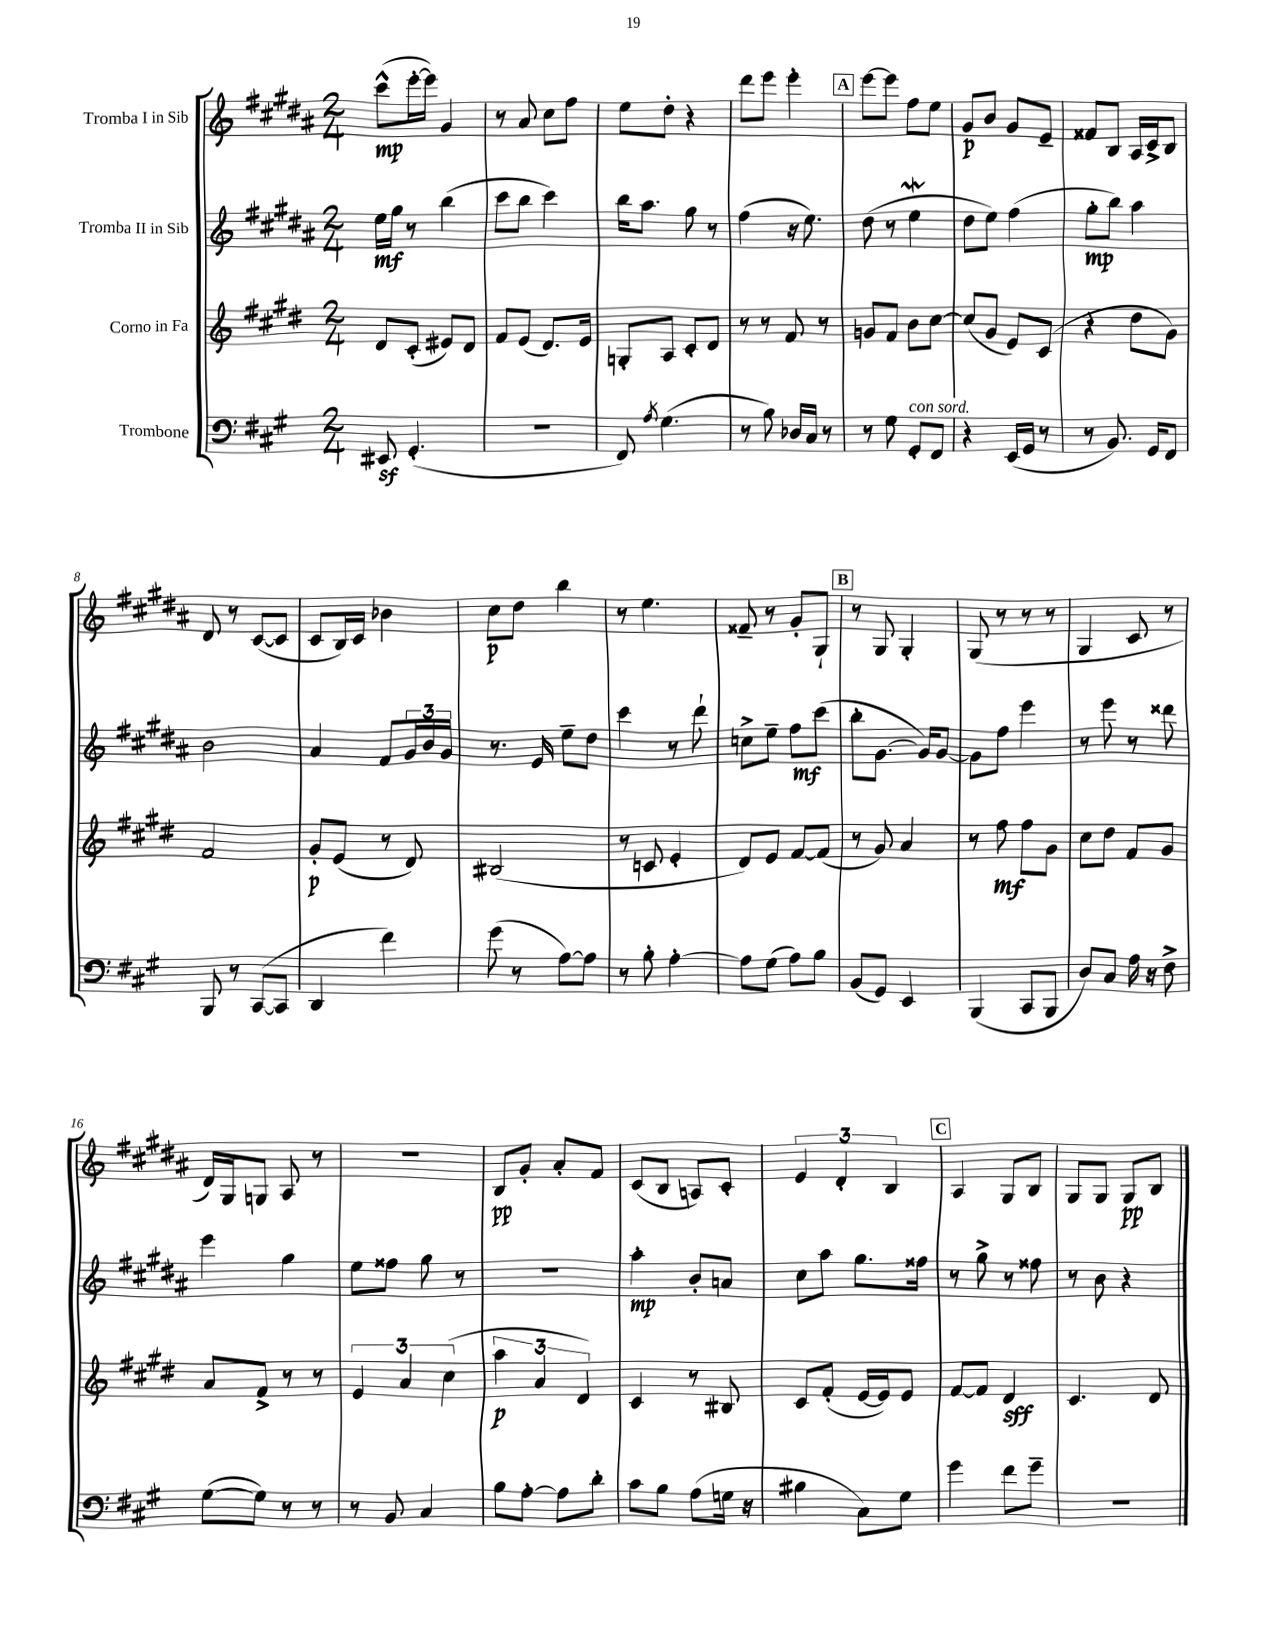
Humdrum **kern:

**kern	**kern	**dynam	**kern	**dynam	**kern	**dynam
*part4	*part3	*part3	*part2	*part2	*part1	*part1
*staff4	*staff3	*staff3	*staff2	*staff2	*staff1	*staff1
*I"Trombone	*I"Corno in Fa	*	*I"Tromba II in Sib	*	*I"Tromba I in Sib	*
*clefF4	*clefG2	*	*clefG2	*	*clefG2	*
*k[f#c#g#]	*k[f#c#g#d#]	*	*k[f#c#g#d#a#]	*	*k[f#c#g#d#a#]	*
*M2/4	*M2/4	*	*M2/4	*	*M2/4	*
=1	=1	=1	=1	=1	=1	=1
8EE#Xz/	8d#/L	.	16ee\LL	mf	(8ccc#^^\L	mp
.	.	.	16gg#\JJ	.	.	.
(4.GG#'/	(8c#'/J	.	8r	.	[16eee'\L	.
.	.	.	.	.	16eee\JJ])	.
.	8e#X/L)	.	(4bb\	.	4g#/	.
.	8d#/J	.	.	.	.	.
=2	=2	=2	=2	=2	=2	=2
2r	8f#/L	.	8ccc#\L	.	8r	.
.	(8e/J	.	8bb\J	.	8a#/	.
.	8.d#/L)	.	4ccc#\)	.	8cc#\L	.
.	.	.	.	.	8ff#\J	.
.	16e/Jk	.	.	.	.	.
=3	=3	=3	=3	=3	=3	=3
8FF#/)	8Gn'/L	.	16bb\KL	.	8ee\L	.
.	.	.	8.aa#\J	.	.	.
8qA/	.	.	.	.	.	.
(4.G#\	8A/J	.	.	.	8dd#'\J	.
.	8c#'/L	.	8gg#\	.	4r	.
.	8d#/J	.	8r	.	.	.
=4	=4	=4	=4	=4	=4	=4
8r	8r	.	(4ff#\	.	8ddd#\L	.
8B\)	8r	.	.	.	8eee\J	.
16D-X/LL	8f#/	.	16r	.	4eee'\	.
16C#/JJ	.	.	8.ee\)	.	.	.
8r	8r	.	.	.	.	.
!!LO:REH:place=s1:t=A
=5	=5	=5	=5	=5	=5	=5
8r	8gn/L	.	(8dd#\	.	[8eee\L	.
8G#\	8f#/J	.	8r	.	8eee\J]	.
!LO:TX:a:i:t=con sord.	!	!	!	!	!	!
8GG#'/L	8b\L	.	4eew\	.	8ff#\L	.
8FF#/J	[8cc#\J	.	.	.	8ee\J	.
=6	=6	=6	=6	=6	=6	=6
4r	(8cc#/L]	.	8dd#\L	.	8g#/L	p
.	8g#/J	.	8ee\J)	.	8b/J	.
(16EE/LL	8e/L)	.	(4ff#\	.	8g#/L	.
16GG#/JJ	.	.	.	.	.	.
8r	(8c#/J	.	.	.	8e~/J	.
=7	=7	=7	=7	=7	=7	=7
8r	4r	.	8gg#'\L	mp	8f##X/L	.
8.BB/)	.	.	8bb\J)	.	8B/J	.
.	8dd#\L	.	4aa#\	.	16A#/LL	.
16GG#/KL	.	.	.	.	16c#^/J	.
8FF#/J	8g#\J)	.	.	.	8B/J	.
!!LO:LB:g=z
=8	=8	=8	=8	=8	=8	=8
8BBB/	2f#/	.	2b\	.	8d#/	.
8r	.	.	.	.	8r	.
([8CC#/L	.	.	.	.	([8c#/L	.
8CC#/J]	.	.	.	.	8c#/J]	.
=9	=9	=9	=9	=9	=9	=9
4DD/	8g#'/L	p	4a#/	.	8c#/L	.
.	(8e/J	.	.	.	16B/L)	.
.	.	.	.	.	16c#/JJ	.
4f#\)	8r	.	8f#/L	.	4b-X\	.
.	8d#/)	.	24g#/L	.	.	.
.	.	.	24b/	.	.	.
.	.	.	24g#/JJ	.	.	.
=10	=10	=10	=10	=10	=10	=10
(8g#\	(2B#X/	.	8.r	.	8cc#\L	p
8r	.	.	.	.	8dd#\J	.
.	.	.	16e/	.	.	.
[8A\L)	.	.	8ee~\L	.	4bb\	.
8A\J]	.	.	8dd#\J	.	.	.
=11	=11	=11	=11	=11	=11	=11
8r	8r	.	4ccc#\	.	8r	.
8B'\	8cn/	.	.	.	4.ee\	.
[4A'\	4e'/	.	8r	.	.	.
.	.	.	8ddd#`\	.	.	.
=12	=12	=12	=12	=12	=12	=12
8A\L]	8d#/L)	.	8ccn^\L	.	8f##X~/	.
(8G#\J	8e/J	.	8ee~\J	.	8r	.
8A\L)	[8f#/L	.	8ff#\L	mf	8g#'/L	.
8B\J	(8f#/J]	.	(8ccc#\J	.	8G#`/J	.
!!LO:REH:place=s1:t=B
=13	=13	=13	=13	=13	=13	=13
(8BB/L	8r	.	8bb'\L	.	8r	.
8GG#/J)	8g#/)	.	[8.g#\J	.	8G#/	.
4EE/	4a/	.	.	.	4G#'/	.
.	.	.	16g#/KL])	.	.	.
.	.	.	[8g#/J	.	.	.
=14	=14	=14	=14	=14	=14	=14
(4BBB/	8r	.	8g#\L]	.	(8G#/	.
.	8ff#\	mf	8ff#\J	.	8r	.
8CC#/L	8ff#\L	.	4eee\	.	8r	.
8BBB/J	8g#\J	.	.	.	8r	.
=15	=15	=15	=15	=15	=15	=15
8D/L)	8cc#\L	.	8r	.	4G#/	.
8C#/J	8dd#\J	.	8eee\	.	.	.
16A\	8f#/L	.	8r	.	8c#/	.
16r	.	.	.	.	.	.
8F#^\	8g#/J	.	8ddd##X\	.	8r	.
!!LO:LB:g=z
=16	=16	=16	=16	=16	=16	=16
([8G#\L	8a/L	.	4eee\	.	16d#/LL)	.
.	.	.	.	.	16G#/J	.
8G#\J])	8f#^/J	.	.	.	8Gn/J	.
8r	8r	.	4gg#\	.	8A#/	.
8r	8r	.	.	.	8r	.
=17	=17	=17	=17	=17	=17	=17
8r	6e/	.	8ee\L	.	2r	.
8BB/	.	.	8ff##X\J	.	.	.
.	6a/	.	.	.	.	.
4C#/	.	.	8gg#\	.	.	.
.	(6cc#\	.	.	.	.	.
.	.	.	8r	.	.	.
=18	=18	=18	=18	=18	=18	=18
8B\L	6aa\	p	2r	.	8B/L	pp
[8A'\J	.	.	.	.	8g#'/J	.
.	6a/	.	.	.	.	.
8A\L]	.	.	.	.	8a#'/L	.
.	6d#/)	.	.	.	.	.
8d'\J	.	.	.	.	8f#/J	.
=19	=19	=19	=19	=19	=19	=19
8c#\L	4c#/	.	4aa#'\	mp	(8c#/L	.
8B\J	.	.	.	.	8B/J	.
(8A\L	8r	.	8b'/L	.	8An/L)	.
16Gn\Jk	8B#X/	.	8an/J	.	8c#'/J	.
16r	.	.	.	.	.	.
=20	=20	=20	=20	=20	=20	=20
4B#X\	8c#/L	.	8cc#\L	.	6e/	.
.	(8f#'/J	.	8aa#\J	.	.	.
.	.	.	.	.	6d#'/	.
8C#\L)	[16e/LL	.	8.gg#\L	.	.	.
.	16e/J])	.	.	.	.	.
.	.	.	.	.	6B/	.
8G#\J	8e/J	.	.	.	.	.
.	.	.	16ff##X\Jk	.	.	.
!!LO:REH:place=s1:t=C
=21	=21	=21	=21	=21	=21	=21
4g#\	[8f#/L	.	8r	.	4A#/	.
.	8f#/J]	.	8gg#^\	.	.	.
8f#\L	4d#/	sff	8r	.	8G#/L	.
8g#~\J	.	.	8ff##X\	.	8B/J	.
=22	=22	=22	=22	=22	=22	=22
2r	4.c#/	.	8r	.	8G#/L	.
.	.	.	8b\	.	8G#/J	.
.	.	.	4r	.	8G#/L	pp
.	8d#/	.	.	.	8B/J	.
==	==	==	==	==	==	==
*-	*-	*-	*-	*-	*-	*-
